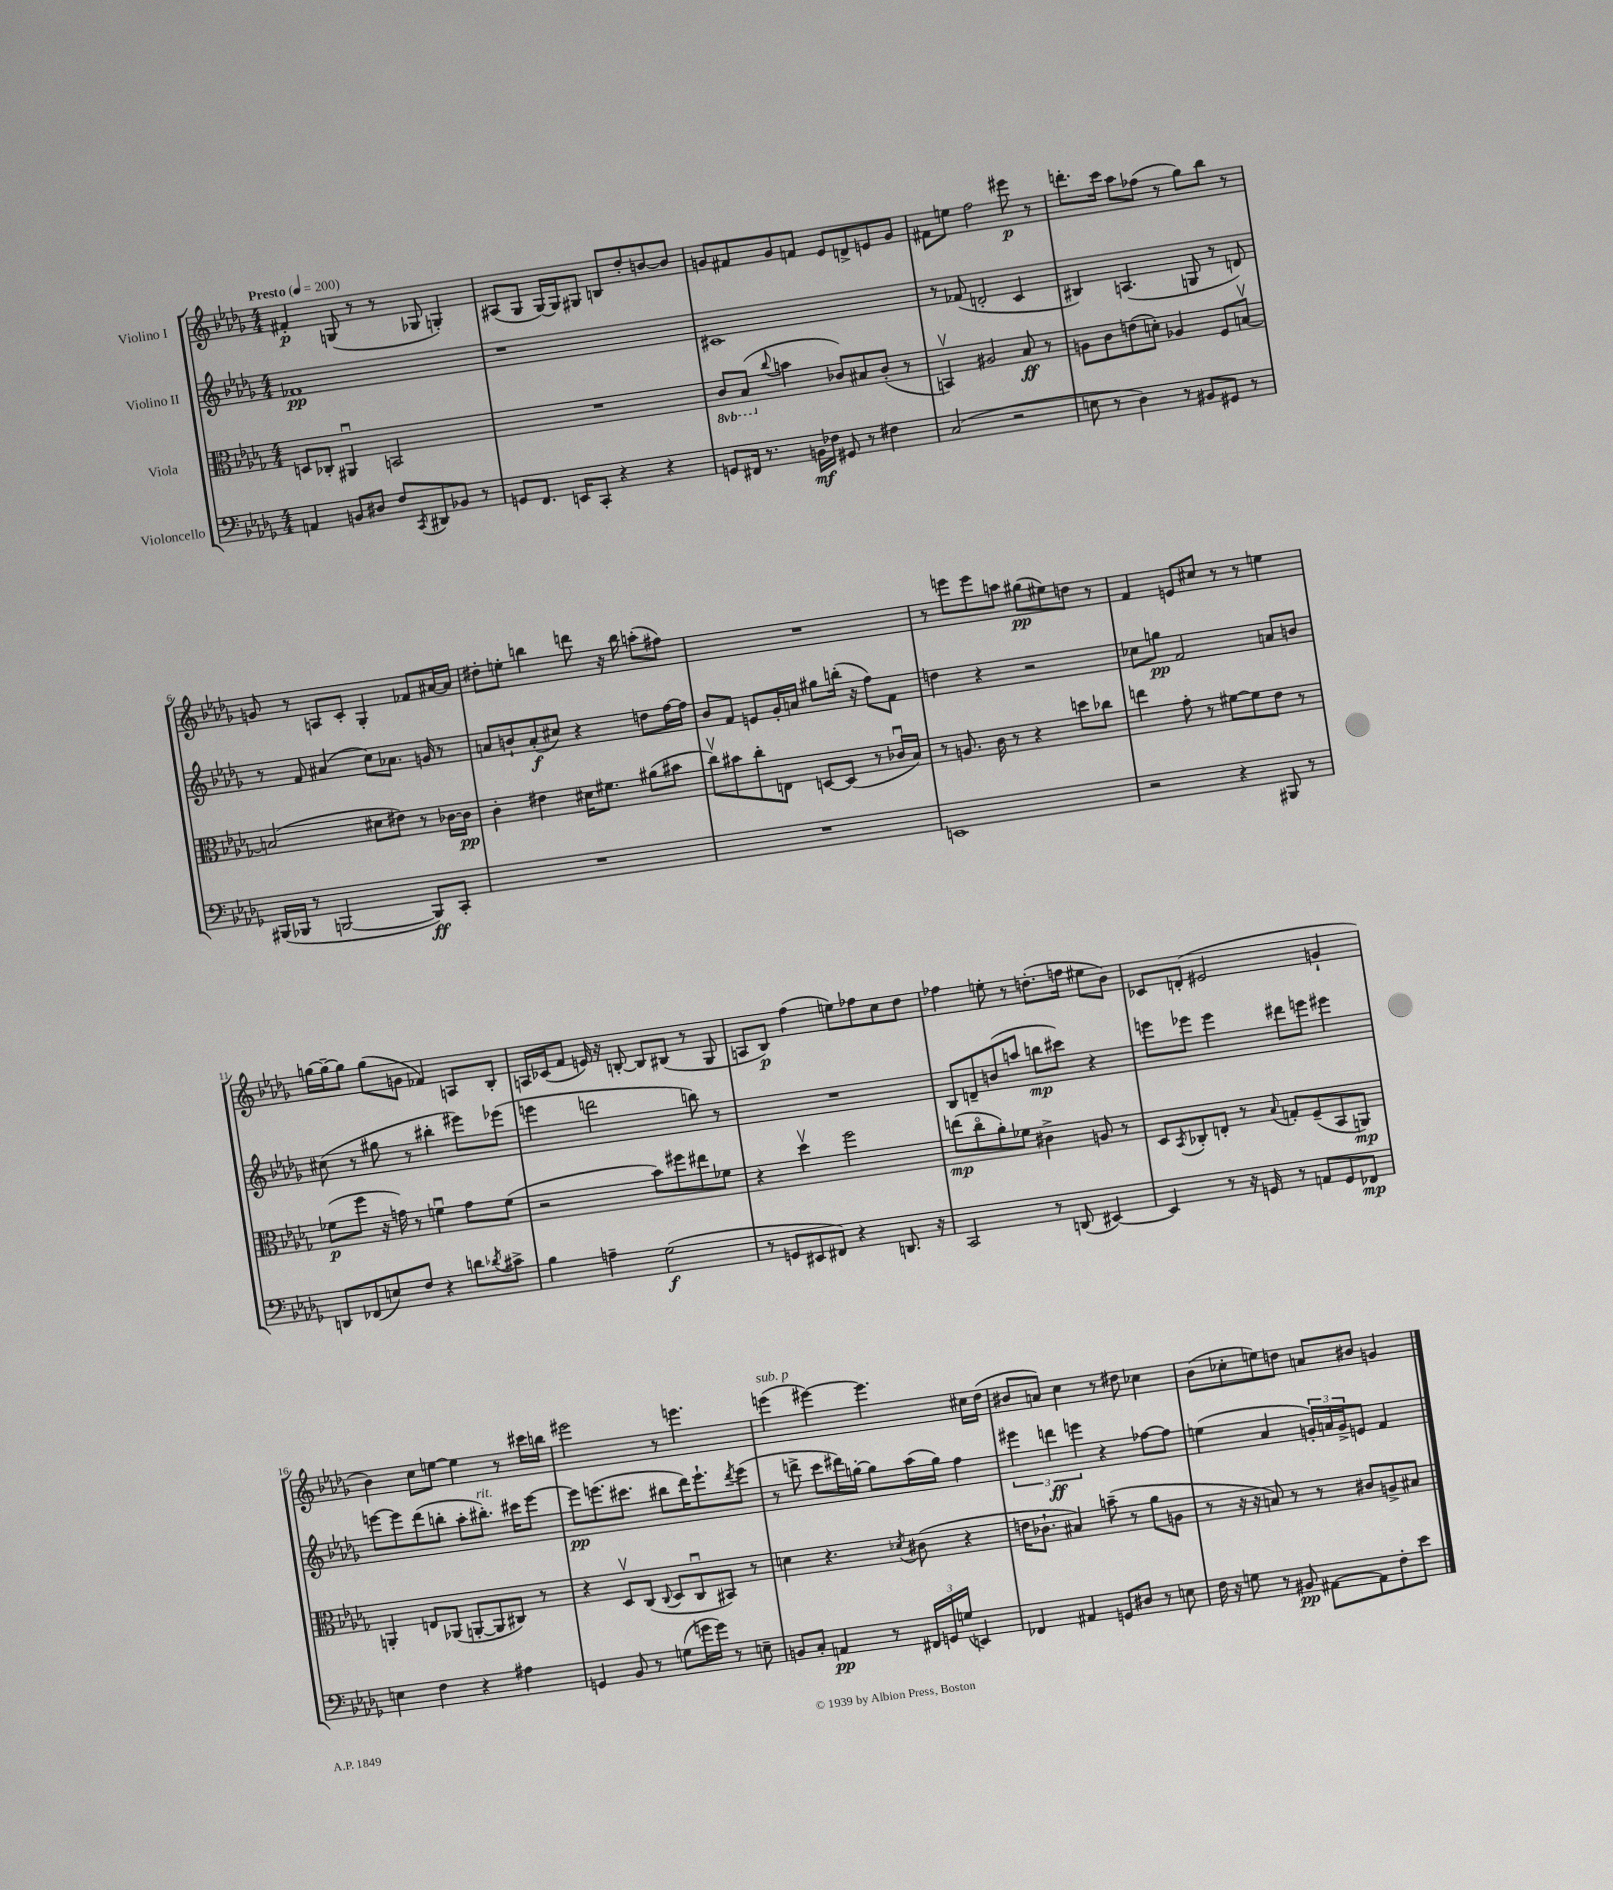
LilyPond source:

<<
\new StaffGroup <<
\new Staff = "s0" \with { instrumentName = "Violino I" } {
    \clef treble \key des \major \numericTimeSignature \time 4/4 \tempo "Presto" 4 = 200
    fis'4-.\p g8( r8 r8 ges8 g4-.) |
    ais8( ges8 ges16~) ges16 gis8 b8 des''8-. b'8~ b'8 |
    g'8 fis'8 g'8 f'8 ees'8 d'8-> e'8 g'8 |
    fis'8 e''8 f''2 eis'''8\p r8 |
    d'''8.-. c'''16 aes''8 fes''8( r8 ges''8) bes''8 r8 |
    g'8 r8 a8 c'8-. ges4-. fes'8 ais'16~ ais'16 |
    dis''8-. e''8-. b''4 d'''8 r16 b''16 a''8-.( fis''8) |
    R1 |
    r8 e'''8 e'''8 a''8 gis''8\pp( eis''8) d''8 r8 |
    f'4 e'8 cis''8 r8 r8 e''4 |
    g''16~ g''16~-- g''8 g''8( g'8 fes'4) a8 bes8-. |
    a16 ces'16( f'8 e'16) r16 b8~-. b8 bis8( r8 ges8 |
    a8 bes8\p) f''4( e''8) fes''8 c''8 des''8 |
    fes''4 e''8-. r8 d''8.-.( f''16 eis''8 bes'8) |
    ces'8 d'8-.( eis'2 g'4-! |
    bes'4) c''8 e''8~ e''4 r8 cis'''16 b''16 |
    eis'''2 r8 e'''4. |
    e'''4^\markup { \italic "sub. p" }( eis'''4~) eis'''4. cis''16 des''16( |
    bis'8 a'8) c''4 r8 dis''8 ces''4 |
    bes'8( ces''8-. e''8) d''8 a'8 bis'8 g'4 \bar "|." |
}
\new Staff = "s1" \with { instrumentName = "Violino II" } {
    \clef treble \key des \major \numericTimeSignature \time 4/4
    fes'1\pp |
    r1 |
    cis'1 |
    r8 fes'8( d'2-. c'4 |
    bis4) a4.( g8 r8 d'8) |
    r8 f'8 ais'4( c''8) aes'8. g'16 r8 |
    a'8 b'8-! a'8-.\f( cis''8) r4 d''8 f''16~ f''16 |
    bes'8 f'8 e'8 ges'16-. a'16 gis''8 b''16-.( r16 f''8) f'8 |
    d''4 r4 r2 |
    ces''8 g''8\pp f'2 a'8 b'8 |
    cis''8( r8 gis''8 r8 bis''4-. eis'''8) ees'''8( |
    e'''4 d'''2 b''8) r8 |
    R1 |
    bes8 d'8-- b'8( a''8 b''8\mp cis'''8) r4 |
    e'''8 ees'''8 ees'''4 dis'''8 e'''8 eis'''4 |
    e'''8~ e'''8 des'''8( b''8-. aes''8-. bis''8.-.^\markup { \italic "rit." }) cis'''16 e'''8~ |
    e'''8\pp e'''8.( cis'''8. bis''8 des'''16) e'''8.-! \acciaccatura { des'''8 } e'''8( |
    r8 d'''8-> c'''8 dis'''16) g''16~-. g''8 aes''16( g''16) f''4 |
    \tuplet 3/2 { eis'''4 d'''4\ff e'''4 } r4 fes''8~ fes''8 |
    e''4( aes'4 \tuplet 3/2 { g'16-.) a'16 g'16-> } e'8 f'4 \bar "|." |
}
\new Staff = "s2" \with { instrumentName = "Viola" } {
    \clef alto \key des \major \numericTimeSignature \time 4/4 \set Staff.ottavationMarkups = #ottavation-simple-ordinals
    d8 ces8-. ais,4\downbow b,2 |
    R1 |
    \ottava #-1 c8 bes,8( \ottava #0 \appoggiatura { c''8 } b'4 ces'8) bis8 ces'8-.( r8 |
    b,4\upbow) ais2 bes8\ff r8 |
    a8 c'8 e'8( d'8-.) aes4 f8 b8~\upbow |
    b2( dis'8 eis'8) r8 ces'16~ ces'16\pp |
    c'4-. eis'4 dis'16 fis'8. ais'8( bis'8 |
    c''8\upbow) bis'8 c''8-. e8 d8~ d8( r8 ces'16\downbow bes16) |
    r8 a8. c'16 r8 r4 d''8 ces''8 |
    e''4 ges'8-. r8 fis'8~ fis'8 ees'8 r8 |
    fes'8\p( f''8 r16 g'16) r8 f'4\downbow g'8 f'8( |
    r2 bes'8) fis''8 eis''8 fes'8 |
    r4 des''4\upbow f''2 |
    e''8\mp( c''8\flageolet aes'8-.) fes'8 cis'4-> a8 r8 |
    des8 \acciaccatura { bes,8 } ces8-. e8-. r8 \appoggiatura { bes8 } g8-. f8--( bes,8 a,8\mp) |
    a,4-. e8 aes,8( a,8~-. a,8 cis8) r8 |
    r4 des8\upbow c8( \appoggiatura { c8 } des8 c8\downbow bis,8) r8 |
    d'4 r4. \acciaccatura { des'8 } cis'8( r4 |
    e'16 ces'8.-! bis4) b'8--( r8 aes'8 a8 |
    r8 r16 r16 b8) r8 r8 cis'8 a8-> bis8 \bar "|." |
}
\new Staff = "s3" \with { instrumentName = "Violoncello" } {
    \clef bass \key des \major \numericTimeSignature \time 4/4
    a,4 b,8 dis8 f8 \acciaccatura { c,8 } dis,8 bes,8 r8 |
    g,8 f,8. e,16 c,8-. r4 r4 |
    g,8 fis,16 r8. b,16\mf fes16 gis,8 r8 fis4 |
    c2( r2 |
    e8 r8 des4) r8 bis,8 gis,8 r8 |
    bis,,16( bes,,16 r8 b,,2~ b,,8\ff) c,8-. |
    R1 |
    R1 |
    e,1 |
    r2 r4 bis,,8 r8 |
    d,8 fes,8( e8) f8 r4 d'8 \acciaccatura { des'8 } cis'8-> |
    bes4 a4-- ges2\f( |
    r8 g,8 eis,8 fis,8) r4 d,8. r16 |
    c,2 r8 d,8( eis,4~) |
    eis,4 r8 r16 g,16 r8 a,8 g,8 fes,8\mp |
    e4 f4 r4 ais4 |
    g,4 bes,8 r8 g8( g'16 g'16) r8 e8-- |
    b,8 c8-. a,4\pp r8 \tuplet 3/2 { fis,16 g,16 g16( } e,4) |
    fes,4 ais,4 g,8 dis8 r8 e8 |
    f16 r16 g8 r8 bis,8\pp ais,8~ ais,8 f8-. ees'8 \bar "|." |
}
>>
>>
